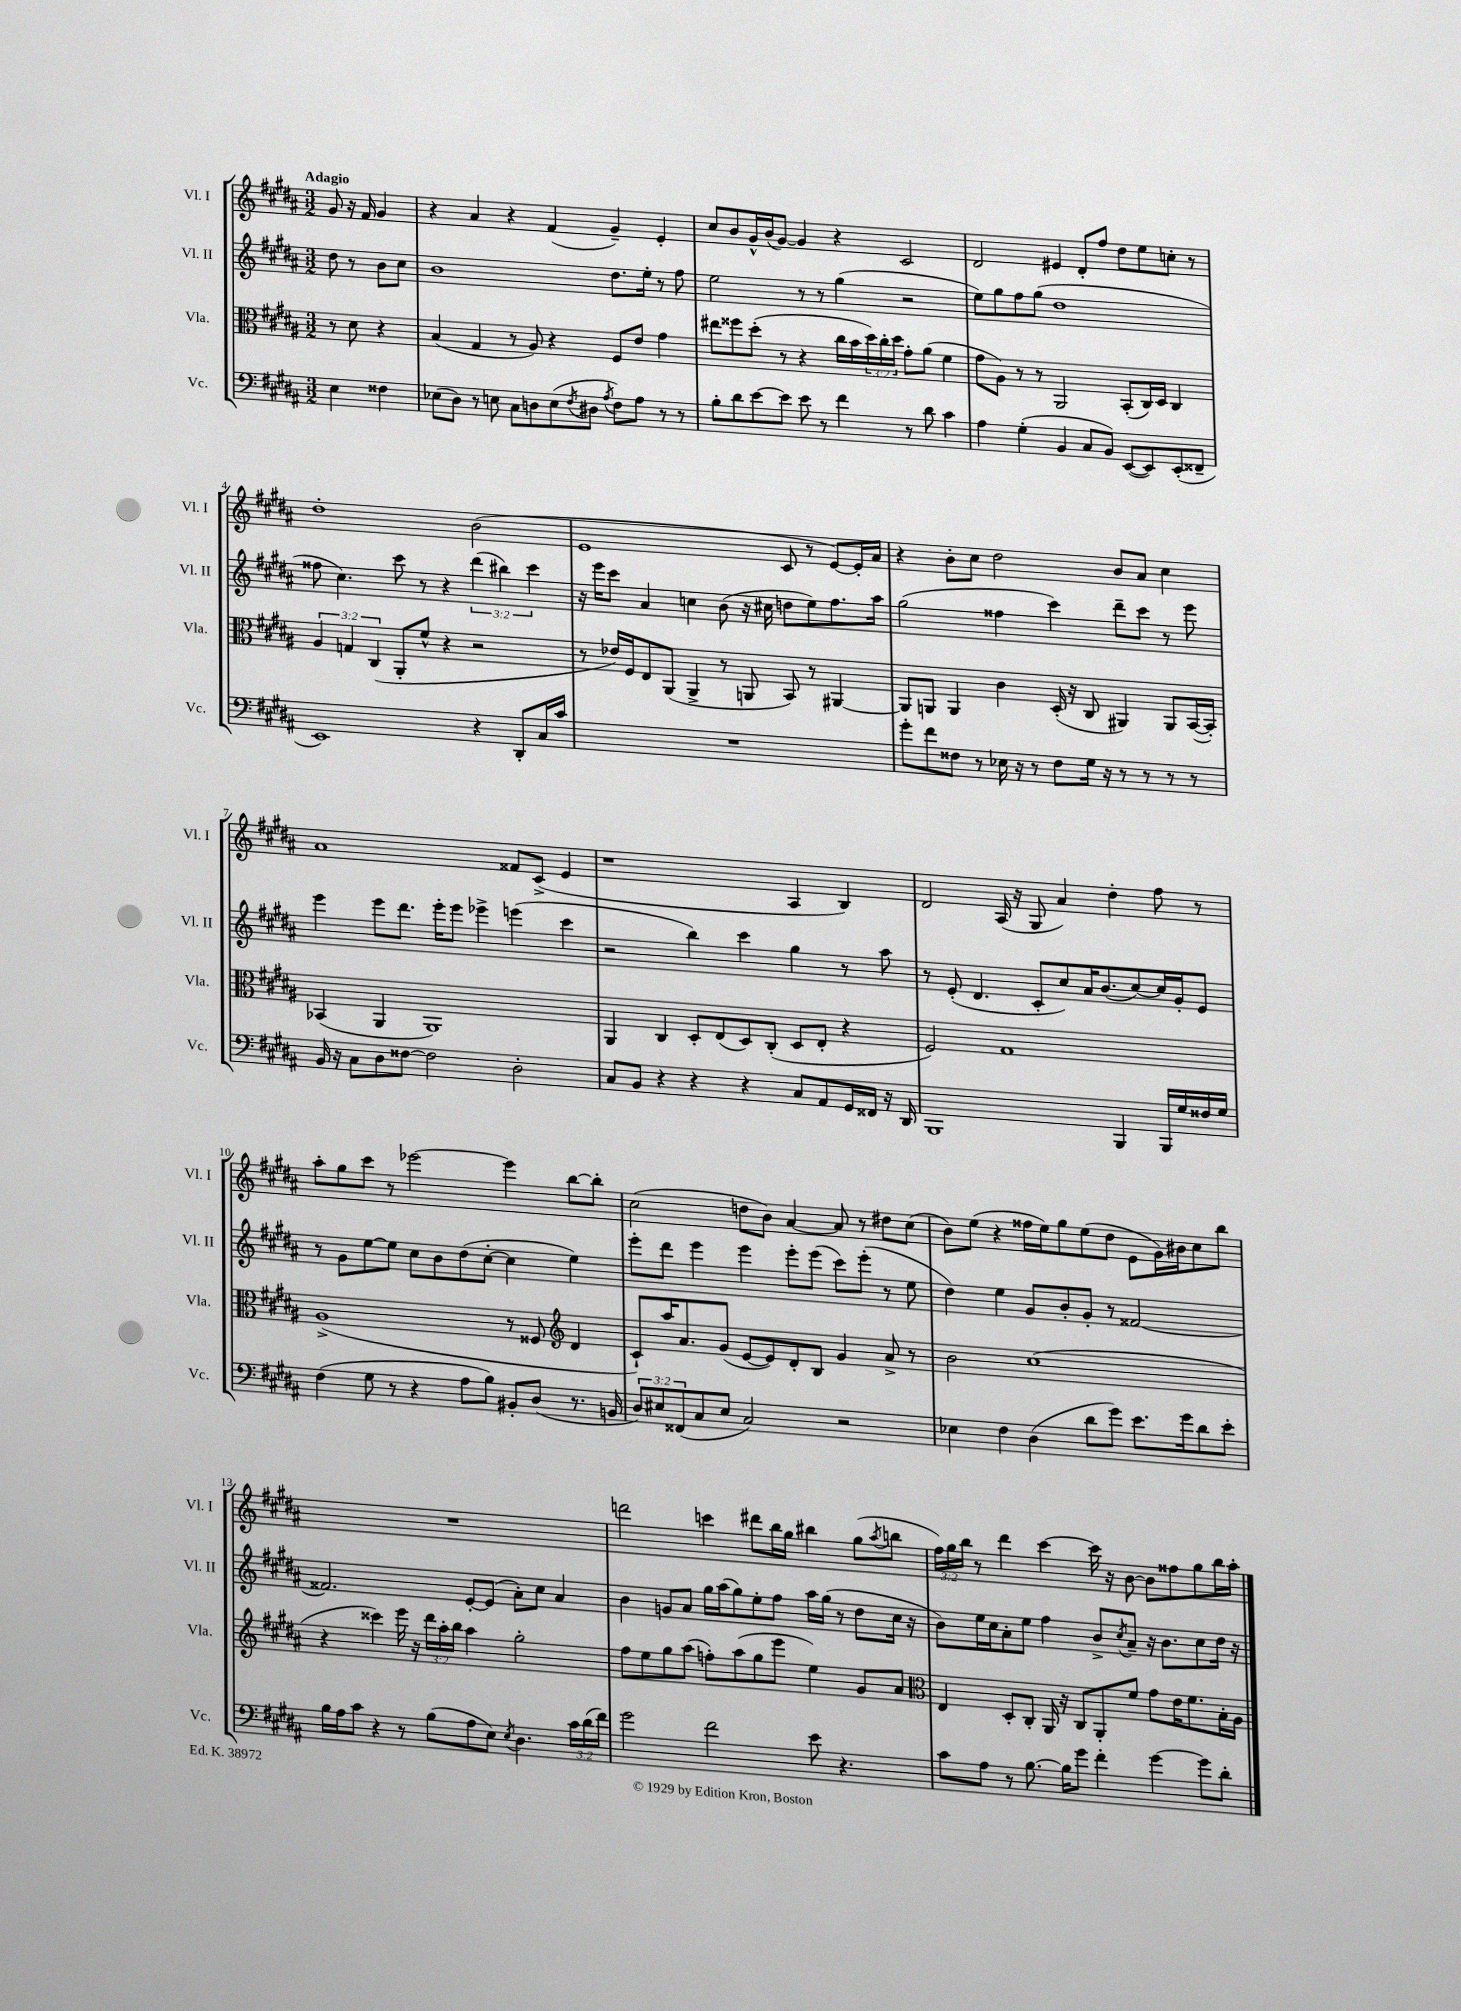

**kern	**kern	**kern	**kern
*staff4	*staff3	*staff2	*staff1
*clefF4	*clefC3	*clefG2	*clefG2
*k[f#c#g#d#a#]	*k[f#c#g#d#a#]	*k[f#c#g#d#a#]	*k[f#c#g#d#a#]
*M3/2	*M3/2	*M3/2	*M3/2
4E\	8r	8dd#\	8g#/
.	8d#\	8r	16r
.	.	.	16f#/
4F##\	4r	8b\L	4g#/
.	.	8cc#\J	.
=	=	=	=
(8E-\L	(4B/	1b	4r
8D#\J)	.	.	.
8r	4G#/	.	4a#/
8E\	.	.	.
8C#\L	8r	.	4r
8D\	8A#/)	.	.
(8E\	4r	.	(4f#/
8qF#/	.	.	.
8D#\J	.	.	.
8qA#/	.	.	.
8F#\L)	8F#/L	8.dd#\L	4g#~/)
8A#\J	8e/J	.	.
.	.	16ee'\Jk	.
8r	4g#\	8r	4e'/
8r	.	8ff#\	.
=	=	=	=
8B'\L	8ee#\L	2ee\	8cc#/L
8d#\	8ff##\	.	8b/
[8e\	(8dd#'\J	.	16g#^^/L
.	.	.	(16b/J
8e\]J	8r	.	[8g#/J)
8e\	4r	8r	4g#/]
8r	.	8r	.
4f#\	16cc#\LL	(4gg#\	4r
.	16b\	.	.
.	24dd#\)	.	.
.	24cc#'\	.	.
.	24dd#\JJ	.	.
8r	8g#'\L	2r	2c#/
8d#\	(8a#\J	.	.
4c#\	4f#\	.	.
=	=	=	=
4A#\	8g#\L	8ee\L)	2d#/
.	8A#\J)	8gg#\	.
(4G#'\	8r	8ff#\	.
.	8r	(8gg#\J	.
4BB/	2AA#/	1dd#	4e#/
8C#/L	.	.	8d#'/L
8BB/J)	.	.	8ff#/J
([8EE/L	(8BB'/L	.	8dd#\L
8EE/])	16C#/L)	.	8ee\
.	16D#/JJ	.	.
(8EE'/	4C#/	.	8cc'\J
8FF##~/J	.	.	8r
=	=	=	=
1EE)	6A#/	8ff##\	1dd#'
.	.	4.cc#\)	.
.	6G/	.	.
.	(6C#/	.	.
.	8AA#'/L	8ccc#\	.
.	8f#^^/J	8r	.
.	4r	4r	.
4r	2r	(6ddd#\	(2b\
.	.	6bb#\)	.
8DD#'/L	.	.	.
.	.	6ccc#\	.
16C#/L	.	.	.
16c#/JJ	.	.	.
=	=	=	=
1.r	8r	16r	1e
.	.	16eee\LK	.
.	16e-/LL)	8ccc#\J	.
.	16F#/J	.	.
.	8E/	4a#/	.
.	(8AA#/J	.	.
.	4AA#^/	4cc\	.
.	8r	(8b\	.
.	8AA/	16r	.
.	.	16cc#\	.
.	8BB/)	8dd\L	8c#/
.	8r	8ee\)	8r
.	[4AA#/	8.ff#\	[8e/L)
.	.	.	16e'/]L
.	.	16aa#\Jk	16a#/JJ
=	=	=	=
8g#'\L	8AA#/]L	(2gg#\	4r
8f#\	8AA/J	.	.
8F##\J	4AA/	.	8b'\L
8r	.	.	8cc#\J
16E-\	4c#\	4ff##\	2dd#\
16r	.	.	.
8r	.	.	.
8F##\L	(16D#'/	4ccc#\)	.
.	16r	.	.
16G#\Jk	8C#/	.	.
16r	.	.	.
8r	4AA#/)	8ddd#~\L	8b/L
8r	.	8ccc#\J	8a#/J
8r	8AA#/L	8r	4cc#\
8r	([16BB/L	8eee\	.
.	16BB'/]JJ)	.	.
=	=	=	=
16BB/	(4BB-/	4eee\	1a#
16r	.	.	.
8C#\L	.	.	.
8D#\	4AA#/	8eee\L	.
[8F##\J	.	8.ddd#\J	.
2F##\]	1AA#)	.	.
.	.	16eee'\LK	.
.	.	8eee\J	.
.	.	4eee-^\	.
2D#'\	.	(4eee\	8f##/L
.	.	.	(8c#^/J
.	.	4ccc#\	4e/
=	=	=	=
8C#/L	4AA#/	2r	1r
8BB/J	.	.	.
4r	4C#/	.	.
4r	8D#'/L	4bb\)	.
.	(8E/	.	.
4r	8D#/)	4ccc#\	.
.	(8C#'/J	.	.
8C#/L	8D#/L	4gg#\	4A#/
8AA#/	8E'/J	.	.
16GG#/L	4r	8r	4B/)
16FF##/JJ	.	.	.
16r	.	8aa#\	.
16DD#/	.	.	.
=	=	=	=
1BBB	2F#/)	8r	2d#/
.	.	(8e'/	.
.	.	4.d#/	.
.	1G#	.	(16A#/
.	.	.	16r
.	.	8c#'/L	8G#/
.	.	8cc#/)	4a#/)
.	.	16a#/K	.
.	.	(8.b/	.
4BBB/	.	.	4dd#'\
.	.	[8cc#/)	.
16BBB/LL	.	16cc#/]L	8ff#\
16G#/	.	16g#'/J	.
16F##/	.	8e/J	8r
16G#/JJ	.	.	.
=	=	=	=
(4F#\	(1A#^	8r	8aa#'\L
.	.	8g#\L	8gg#\
8G#\	.	[8ee\	8ccc#\J
8r	.	8ee\]J	8r
4r	.	8cc#\L	[2eee-\
.	.	8b\	.
8A#\L	.	(8dd#\	.
8B\J)	.	[8cc#'\J	.
8BB#'/L	8r	4cc#\]	4eee-\]
(8D#/J	8F##/	.	.
*	*clefG2	*	*
8.r	4d#/	4ee\)	[8bb\L
.	.	.	8bb'\]J
16BB/	.	.	.
=	=	=	=
12D#/L)	8c#`/L)	8eee'\L	(2cc#\
12E#/	.	.	.
.	16aa#/K	8ddd#\J	.
(12FF##/	.	.	.
.	8.a#/	.	.
8C#/	.	4eee\	.
8E#/J	(8g#/J	.	.
2C#/)	[8e/L	4eee\	8dd\L
.	8e/])	.	8b\J)
.	8d#'/	8eee'\L	[4a#/
.	8B/J	(8eee\J	.
2r	4g#/	8ccc#\L)	8a#/]
.	.	(8eee'\J	8r
.	8a#^/	8r	8dd#\L
.	8r	8ee\	(8cc#\J
=	=	=	=
4E-\	2b\	4dd#\)	8b\L)
.	.	.	(8ee\J
4F#\	.	4ee\	4r
(4D#\	(1cc#	8g#/L	16ff##\LL
.	.	.	16ee\J)
.	.	8b'/	8gg#\
8d#\L	.	8g#'/J	(8ee\
8g#\J)	.	8r	8dd#\J
8.e\L	.	[2f##/	8e\L
.	.	.	16g#\L)
16g#\k	.	.	16b#\J
8d#\	.	.	8cc#\
8e'\J	.	.	8bb\J
=	=	=	=
16B\LL	4r	2.f##/]	1.r
16A#\J	.	.	.
8c#\J	.	.	.
4r	4ccc##\)	.	.
8r	16eee\	.	.
.	16r	.	.
(8B\L	24ddd#\LL	.	.
.	24aa#'\	.	.
.	24bb\JJ	.	.
8A#\	4aa#\	[8e'/L	.
8E\J)	.	(8e/]J	.
8qE/	.	.	.
4.D#\	2gg#'\	8a#'\L)	.
.	.	8cc#\J	.
.	.	4a#/	.
24c#\LL	.	.	.
(24d#\	.	.	.
24f#\JJ)	.	.	.
=	=	=	=
2g#\	8ff#\L	4b\	2ddd\
.	8ee\	.	.
.	8gg#\	8g/L	.
.	(8aa#\J	8a#/J	.
2f#\	8ff'\L)	16gg#\LL	4ccc\
.	.	(16aa#\J	.
.	(8aa#\	8gg#\)	.
.	8gg#\	8ee'\	8ddd#\L
.	8eee\J	8ff#\J	16bb\L
.	.	.	16gg#\JJ
8e\	4ee\)	16aa#\LL	4bb#\
.	.	(16gg#\JJ	.
4.r	.	8r	.
.	8g#/L	8dd#\L	(8gg#\L
.	.	.	8qaa#/
.	8a#/J	16cc#\Jk	8bb\J
.	.	16r	.
=	=	=	=
*	*clefC3	*	*
8c#\L	4E/	8b\L)	24ff#\LL)
.	.	.	24gg#\
.	.	.	24bb\JJ
8A#\J	.	16ee\L	8r
.	.	16cc#\J	.
8r	8D#'/L	8a#'\	4ddd#\
[8.B\	8C#'/J	8ee\J	.
.	16AA#/	4ff#\	[4ccc#\
16B\]LK	16r	.	.
8g#\J	8C#/L	.	.
4f#'\	8AA#'/	8b^/L	16ccc#\]
.	.	.	16r
.	.	8qcc#/	.
.	8f#/J	8a#~/J	[8b\
[4g#\	8g#\L	16r	8b\]L
.	.	8.b\L	.
.	16e\K	.	8ff##\
.	8.f#\	.	.
8g#\]L	.	8cc#\	8gg#\
8d#'\J	16B'\L	16dd#\Jk	16bb\L
.	16A#\JJ	16r	16aa#'\JJ
==	==	==	==
*-	*-	*-	*-
